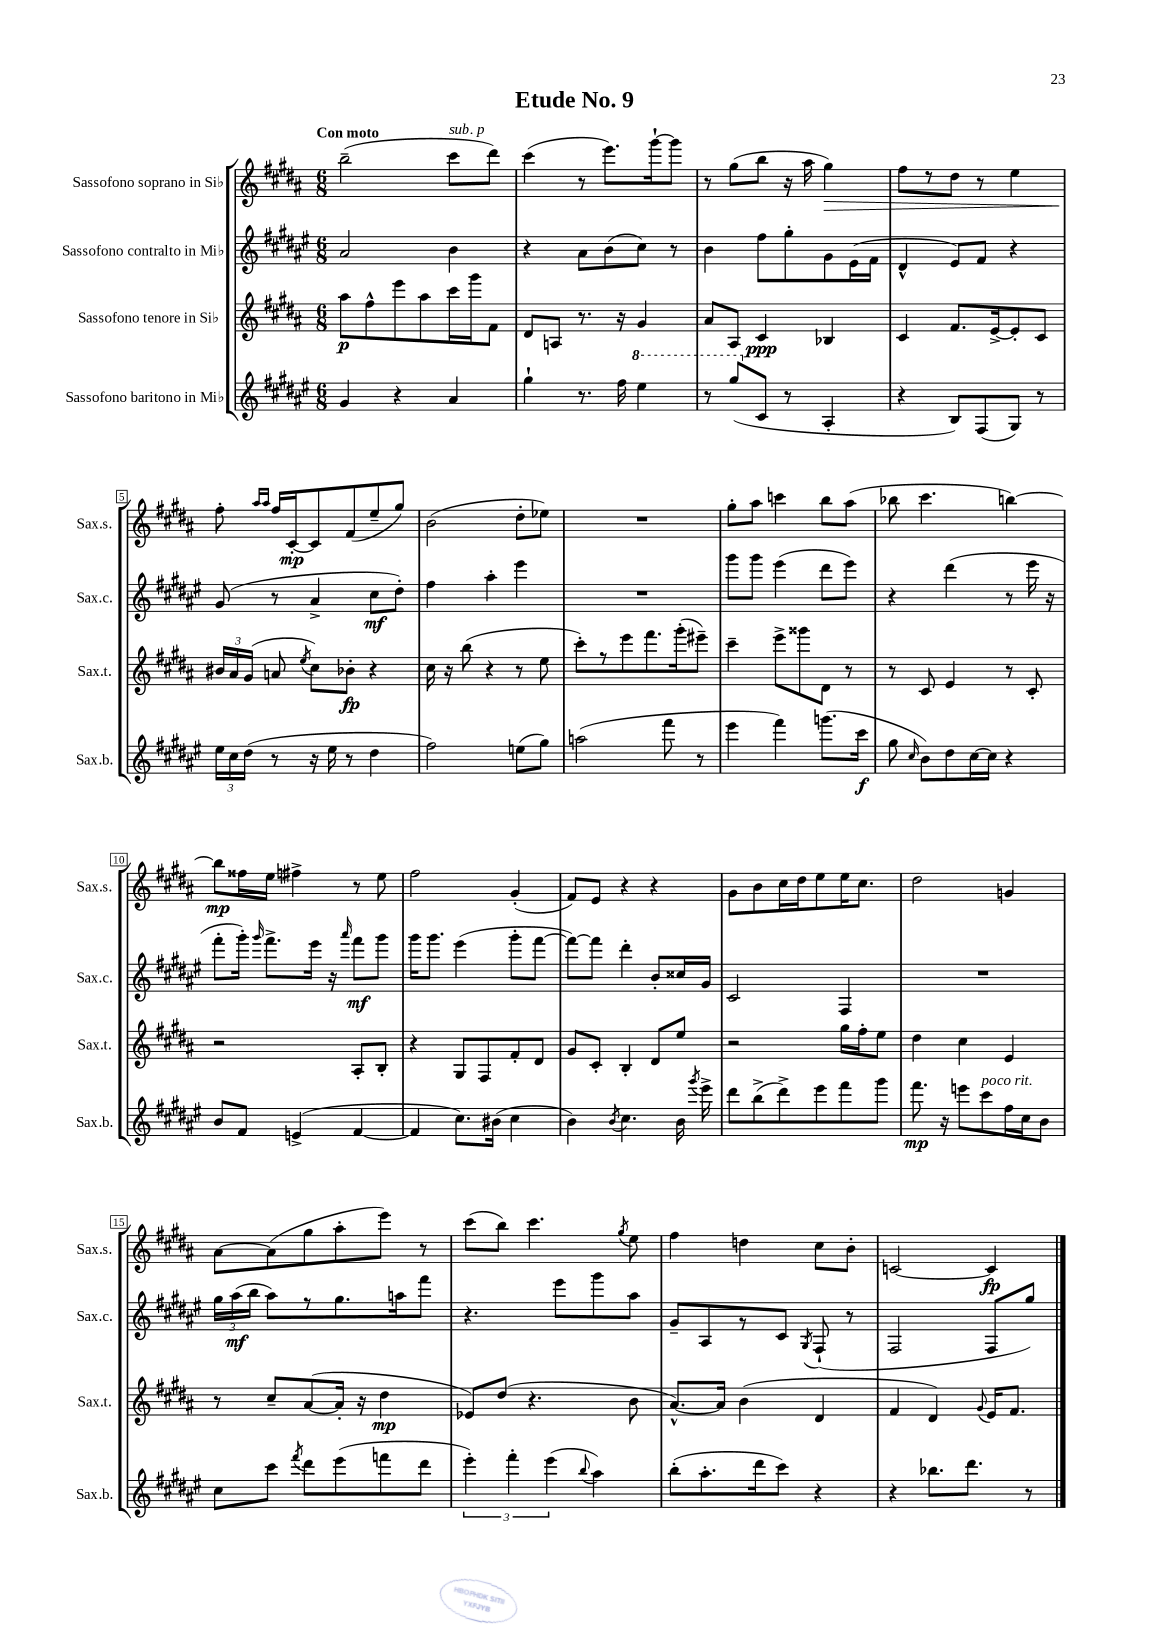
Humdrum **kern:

**kern	**kern	**kern	**kern
*staff4	*staff3	*staff2	*staff1
*clefG2	*clefG2	*clefG2	*clefG2
*k[f#c#g#d#a#e#]	*k[f#c#g#d#a#]	*k[f#c#g#d#a#e#]	*k[f#c#g#d#a#]
*M6/8	*M6/8	*M6/8	*M6/8
4g#/	8aa#\L	2a#/	(2bb~\
.	8ff#^^\	.	.
4r	8eee\	.	.
.	8aa#\	.	.
4a#/	16ccc#\L	4b\	8ccc#\L
.	16ggg#\J	.	.
.	8f#\J	.	8ddd#\J)
=	=	=	=
4gg#`\	8d#/L	4r	(4ccc#\
.	8A/J	.	.
8.r	8.r	8a#\L	8r
.	.	(8b\	8.eee\L)
16ff#\	16r	.	.
4eee#\	4g#/	8cc#\J)	.
.	.	.	[16ggg#`\k
.	.	8r	8ggg#\]J
=	=	=	=
8r	8a#/L	4b\	8r
(8ggg#/L	8A#/J	.	(8gg#\L
8c#/J	4c#/	8ff#\L	8bb\J
8r	.	8gg#'\	16r
.	.	.	16aa#\
4A#'/	4B-/	8g#\	4gg#\)
.	.	(16e#\L	.
.	.	16f#\JJ	.
=	=	=	=
4r	4c#/	4d#^^/	8ff#\L
.	.	.	8r
8B/L)	8.f#/L	8e#/L)	8dd#\J
(8F#/	.	8f#/J	8r
.	[16e^/k	.	.
8G#/J)	8e'/]	4r	4ee\
8r	8c#/J	.	.
=	=	=	=
24ee#\LL	24b#/LL	(8g#/	8ff#'\
24cc#\	24a#/	.	.
(24dd#\JJ	(24g#/JJ	.	.
.	.	.	16qqaa#/LL
.	.	.	16qqaa#/JJ
8r	8a/	8r	16ff#/LL
.	.	.	[16c#'/J
.	8qee/	.	.
16r	8cc#\L)	4a#^/	8c#/]
16ee#\	.	.	.
8r	8b-'\J	.	(8f#/
4dd#\	4r	8cc#\L	8ee~/
.	.	8dd#'\J)	8gg#/J)
=	=	=	=
2ff#\)	16cc#\	4ff#\	(2b\
.	16r	.	.
.	(8bb\	.	.
.	4r	4aa#'\	.
(8ee\L	8r	4eee#\	8dd#'\L
8gg#\J)	8ee\	.	8ee-\J)
=	=	=	=
(2aa\	8ccc#'\L)	2.r	2.r
.	8r	.	.
.	8eee\	.	.
.	8.fff#\	.	.
8fff#\	.	.	.
.	(16ggg#'\k	.	.
8r	8eee#~\J)	.	.
=	=	=	=
4eee#\	4ccc#~\	8ggg#\L	8gg#'\L
.	.	8ggg#\J	8aa#\J
4fff#\)	8eee^\L	(4eee#\	4ccc\
.	8ggg##\	.	.
(8.ggg\L	8d#\J	8ddd#\L	8bb\L
.	8r	8eee#\J)	(8aa#\J
16ccc#\Jk	.	.	.
=	=	=	=
8gg#\	8r	4r	8bb-\
16qqcc#/	.	.	.
8b\L)	8c#/	.	4.ccc#\
8dd#\	4e/	(4ddd#\	.
[16cc#\L	.	.	.
16cc#\]JJ	.	.	.
4r	8r	8r	[4bb\)
.	8c#'/	16eee#\	.
.	.	16r	.
=	=	=	=
8b/L	2r	8fff#'\L	8bb\]L
8f#/J	.	16ggg#'\Jk)	16ff##\L
.	.	16qqggg#/	.
.	.	8.fff#^\L	16ee\JJ
(4e^/	.	.	4ff#^\
.	.	16eee#\Jk	.
.	.	16r	.
.	.	16qqaaa#/	.
[4f#/	8A#'/L	8fff#\L	8r
.	8B'/J	8ggg#\J	8ee\
=	=	=	=
4f#/]	4r	16ggg#\LK	2ff#\
.	.	8.ggg#\J	.
8.cc#\L)	8G#/L	(4eee#\	.
.	8F#/	.	.
(16b#\Jk	.	.	.
4cc#\	8f#'/	8ggg#'\L	(4g#'/
.	8d#/J	[8fff#\J	.
=	=	=	=
4b\)	8g#/L	8fff#\_L)	8f#/L)
.	8c#'/J	8fff#\]J	8e/J
8qb/	.	.	.
4.cc#\	4B'/	4ddd#'\	4r
.	8d#/L	8b'/L	4r
16b\	8ee/J	16cc##/L	.
8qggg#/	.	.	.
16eee#^\	.	16g#/JJ	.
=	=	=	=
8ddd#\L	2r	2c#/	8g#\L
(8bb^\	.	.	8b\
8ddd#^\)	.	.	16cc#\L
.	.	.	16dd#\J
8eee#\	.	.	8ee\
8fff#\	16gg#\LL	4F#/	16ee\K
.	16ff#'\J	.	8.cc#\J
8ggg#\J	8ee\J	.	.
=	=	=	=
8.fff#\	4dd#\	2.r	2dd#\
16r	.	.	.
8eee\L	4cc#\	.	.
8ccc#\	.	.	.
16ff#\L	4e/	.	4g/
16cc#\J	.	.	.
8b\J	.	.	.
=	=	=	=
8cc#\L	8r	24gg#\LL	[8a#\L
.	.	(24aa#\	.
.	.	24bb\JJ	.
8ccc#\J	8cc#~/L	8aa#\L)	(8a#\]
8qfff#/	.	.	.
8ddd#\L	([8a#/	8r	8gg#\
(8eee#\	16a#'/]Jk	8.gg#\	8aa#'\
.	16r	.	.
8fff\	4dd#\	.	8eee\J)
.	.	16aa\k	.
8ddd#\J	.	8fff#\J	8r
=	=	=	=
6eee#'\)	8e-/L)	4.r	(8ccc#\L
.	(8dd#/J	.	8bb\J)
6fff#'\	.	.	.
.	4.r	.	4.ccc#\
(6eee#\	.	.	.
.	.	8eee#\L	.
8qqbb/	.	.	.
4aa#\)	.	8ggg#\	.
.	.	.	8qgg#/
.	8b\	8aa#\J	8ee\
=	=	=	=
(8bb'\L	[8.a#^^/L)	8g#~/L	4ff#\
8.aa#'\	.	8A#/	.
.	16a#/]Jk	.	.
.	(4b\	8r	4dd\
16ddd#\k	.	.	.
8ccc#\J)	.	8c#/J	.
.	.	8qG#/	.
4r	4d#/	(8F#`/	8cc#\L
.	.	8r	8b'\J
=	=	=	=
4r	4f#/	2F#/	[2c/
8.bb-\L	4d#/)	.	.
8.ddd#\J	.	.	.
.	8qqg#/	.	.
.	16e/LK	8F#/L	4c/]
.	8.f#/J	.	.
8r	.	8gg#/J)	.
==	==	==	==
*-	*-	*-	*-
